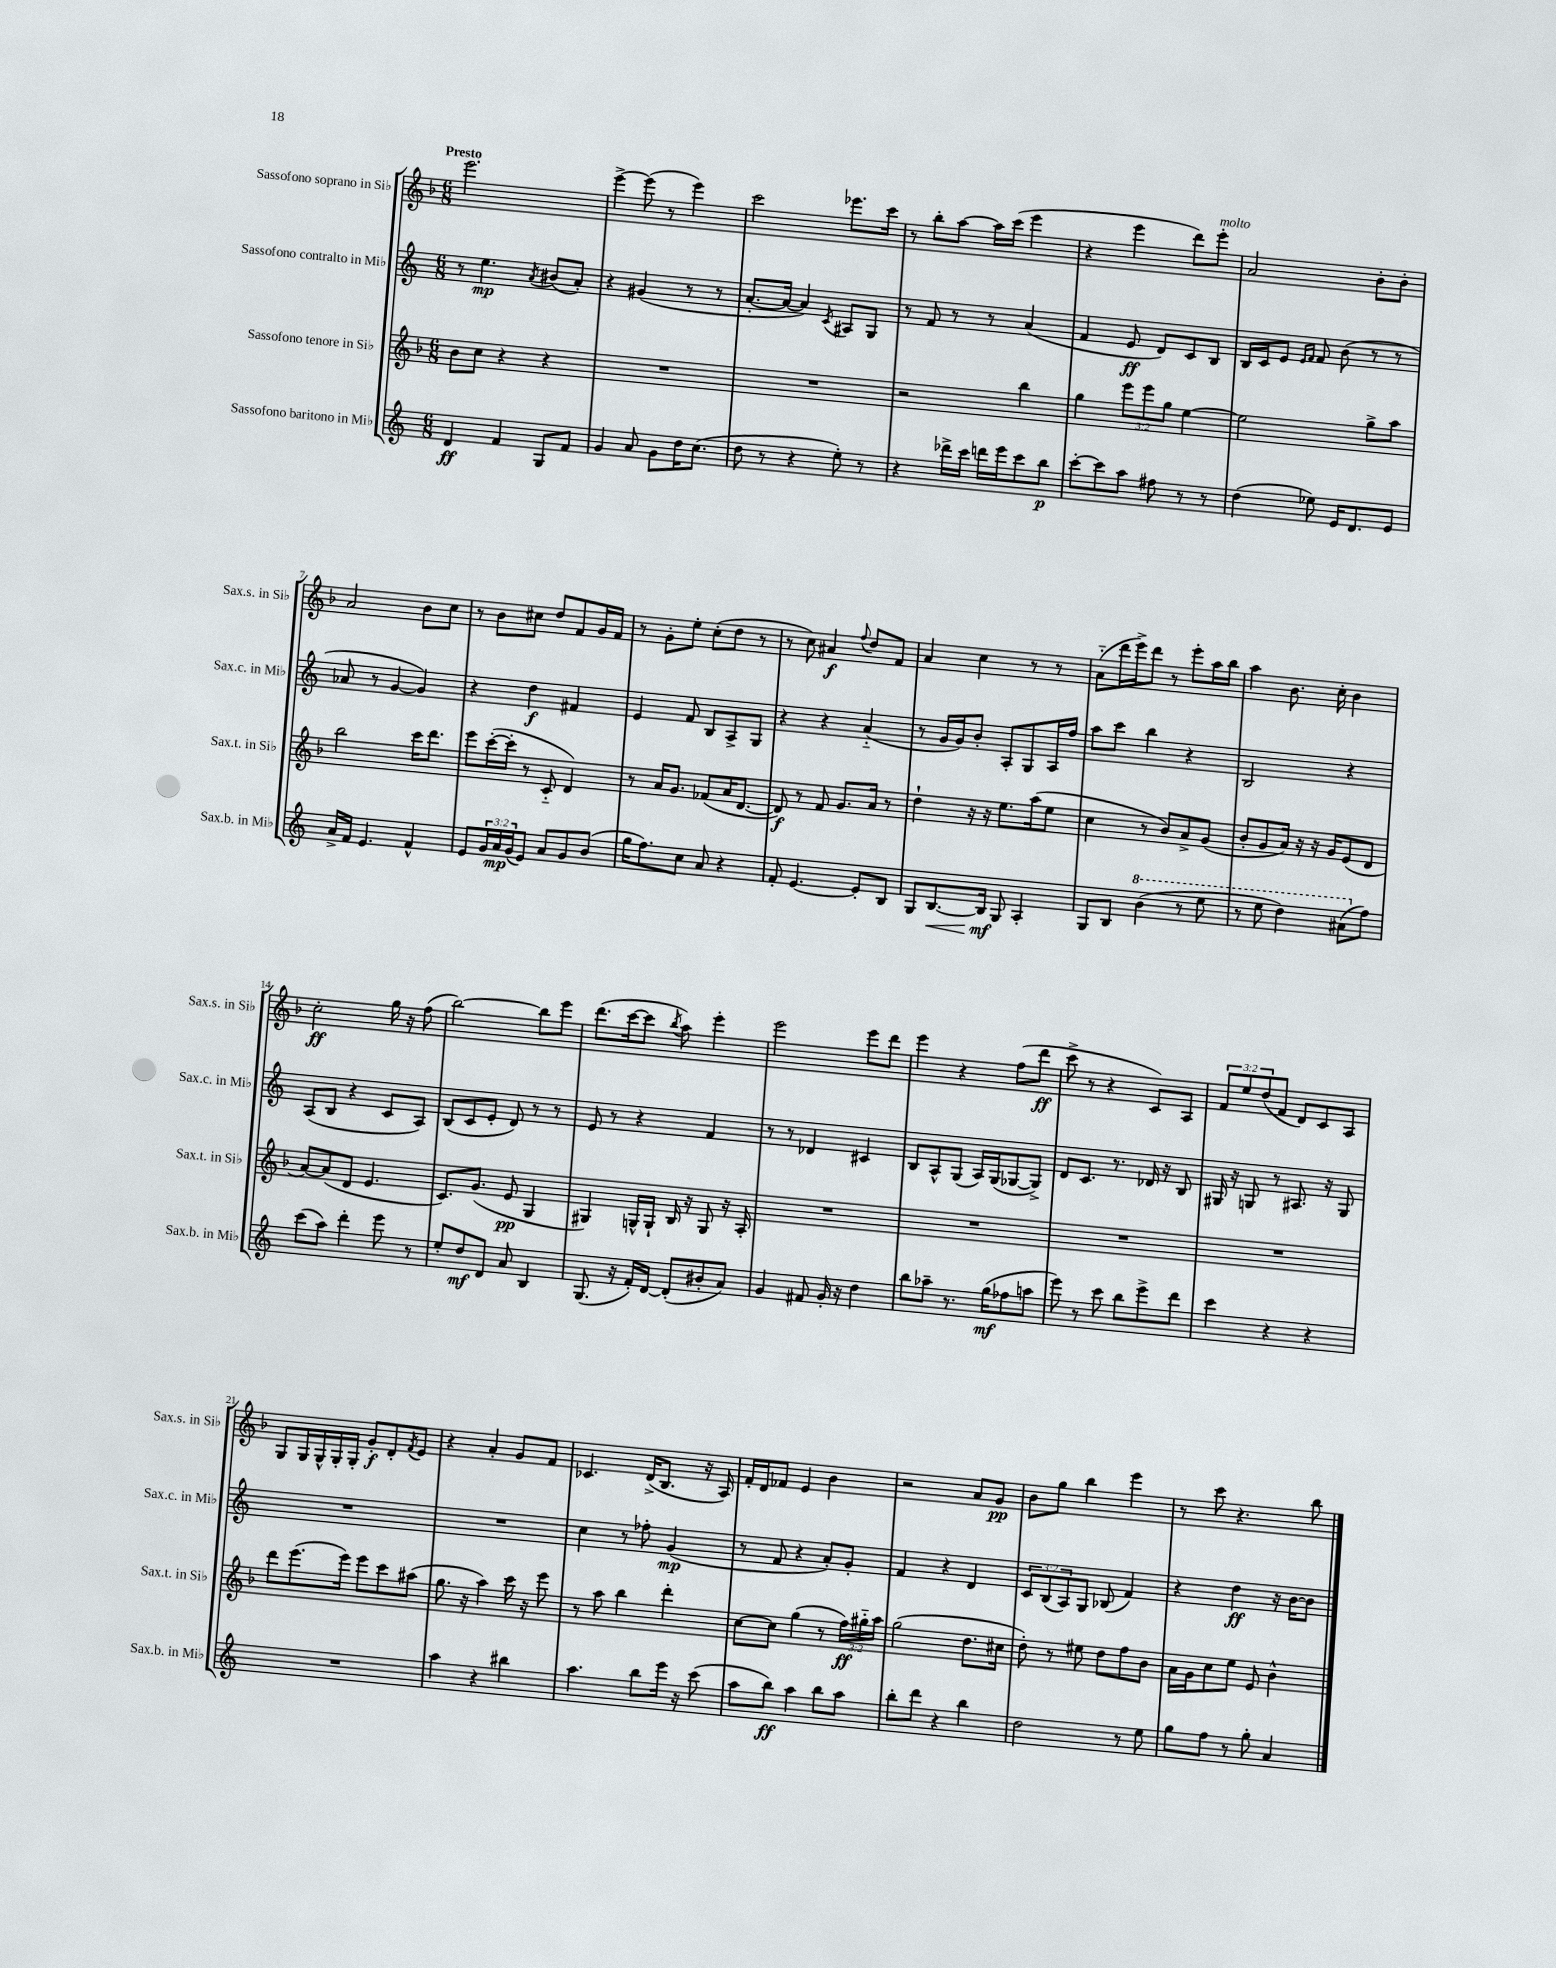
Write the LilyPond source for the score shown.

<<
\new StaffGroup <<
\new Staff = "s0" \with { instrumentName = "Sassofono soprano in Sib" shortInstrumentName = "Sax.s. in Sib" } {
    \clef treble \key f \major \numericTimeSignature \time 6/8 \override Staff.TupletNumber.text = #tuplet-number::calc-fraction-text \tempo "Presto"
    e'''2. |
    e'''4~-> e'''8( r8 e'''4) |
    c'''2 ees'''8. c'''16 |
    r8 bes''8-. a''8~ a''16 c'''16( e'''4 |
    r4 e'''4 d'''8) e'''8-.^\markup { \italic "molto" } |
    a'2 bes'8-. bes'8-. |
    a'2 bes'8 c''8 |
    r8 bes'8 cis''8 d''8 f'8 g'16 f'16 |
    r8 g'8-. e''8-. c''8-.( d''8 r8 |
    r8 c''8) ais'4\f \appoggiatura { f''8 } d''8 f'8 |
    a'4 c''4 r8 r8 |
    a'8-_( d'''16 e'''16->) d'''8 r8 e'''8-. a''16 bes''16 |
    a''4 bes'8. c''16-. bes'4 |
    c''2-.\ff g''16 r16 f''8( |
    bes''2~) bes''8 e'''8 |
    d'''8.( c'''16~ c'''8 \acciaccatura { bes''8 } a''8) e'''4-. |
    e'''2 e'''8 d'''8 |
    e'''4 r4 f''8( d'''8\ff |
    c'''8-> r8 r4 c'8) a8 |
    \tuplet 3/2 { f'8 e''8 d''8( } f'8 d'8) c'8 a8 |
    g8 g16 g16-^ g16-. g16-. g'8-.\f d'8-. \acciaccatura { f'8 } e'8 |
    r4 a'4-. g'8 f'8 |
    ces'4. d'16->( bes8. r16 a16) |
    f'16-. d'16 fes'8 e'4 bes'4 |
    r2 a'8 g'8\pp |
    bes'8 g''8 bes''4 e'''4 |
    r8 c'''8 r4. bes''8 \bar "|." |
}
\new Staff = "s1" \with { instrumentName = "Sassofono contralto in Mib" shortInstrumentName = "Sax.c. in Mib" } {
    \clef treble \key c \major \numericTimeSignature \time 6/8 \override Staff.TupletNumber.text = #tuplet-number::calc-fraction-text
    r8 e''4.\mp \acciaccatura { a'8 } bis'8( a'8-.) |
    r4 gis'4( r8 r8 |
    a'8.~-. a'16~ a'4) \acciaccatura { c'8 } ais8 g8 |
    r8 f'8 r8 r8 a'4( |
    f'4 e'8\ff d'8) c'8 b8 |
    b16 c'16 e'8 \grace { e'16 f'16 } f'8 b'8( r8 r8 |
    aes'8 r8 g'4~ g'4) |
    r4 d''4\f fis'4 |
    e'4 f'8 b8 a8-> g8 |
    r4 r4 a'4-_( |
    r8 g'16 g'16) b'8-. a8-. g8 a16 f''16 |
    a''8 c'''8 b''4 r4 |
    b2 r4 |
    a8( b8 r4 c'8 a8) |
    b8( c'8 e'8-. d'8) r8 r8 |
    e'8 r8 r4 f'4 |
    r8 r8 des'4 cis'4 |
    b8 a8-^ g8( a16) g16( ges8~ ges8->) |
    d'8 c'8. r8. des'16 r16 b8 |
    gis16 r16 g8 r8 ais8. r16 g8 |
    R2. |
    R2. |
    c''4 r8 fes''8-. g'4\mp( |
    r8 f'8 r4 a'8-.) g'8-. |
    f'4 r4 d'4 |
    \tuplet 3/2 { c'8 b8( a8) } g8 bes8( f'4) |
    r4 d''4\ff r16 b'16~ b'8 \bar "|." |
}
\new Staff = "s2" \with { instrumentName = "Sassofono tenore in Sib" shortInstrumentName = "Sax.t. in Sib" } {
    \clef treble \key f \major \numericTimeSignature \time 6/8 \override Staff.TupletNumber.text = #tuplet-number::calc-fraction-text
    bes'8 c''8 r4 r4 |
    R2. |
    R2. |
    r2 bes''4 |
    g''4 \tuplet 3/2 { e'''8 e'''8 g''8 } e''4~ |
    e''2 g''8-> a''8 |
    bes''2 c'''16 d'''8. |
    e'''8 c'''16~-.( c'''16-. r8 c'8-_ d'4) |
    r8 a'16 g'8. fes'8( a'16 d'8.~ |
    d'8\f) r8 f'8 g'8. a'16 r8 |
    d''4-! r16 r16 e''8. a''16( e''8 |
    c''4 r8 bes'8) a'8-> g'8( |
    bes'8-. g'8 a'16) r16 r16 g'16 e'8( d'8 |
    a'8~) a'8( d'8 e'4. |
    c'8.) g'8.( e'8\pp g4 |
    gis4) g16-^ g16-! bes16 r16 g8 r16 a16-. |
    R2. |
    R2. |
    R2. |
    R2. |
    d'''8 e'''8.( e'''16) e'''8 c'''8 ais''8( |
    g''8. r16 a''4) c'''16 r16 e'''8 |
    r8 a''8 bes''4 d'''4-. |
    c''8~ c''8 g''4( r8 \tuplet 3/2 { f''16\ff) gis''16-_ a''16 } |
    g''2( d''8. cis''16 |
    d''8-.) r8 eis''8 d''8 f''8 bes'8 |
    a'16 g'16 c''8 e''8 e'8 bes'4-^ \bar "|." |
}
\new Staff = "s3" \with { instrumentName = "Sassofono baritono in Mib" shortInstrumentName = "Sax.b. in Mib" } {
    \clef treble \key c \major \numericTimeSignature \time 6/8 \override Staff.TupletNumber.text = #tuplet-number::calc-fraction-text
    d'4\ff f'4 g8 f'8 |
    g'4 a'8 g'8 d''16 c''8.( |
    d''8 r8 r4 e''8-.) r8 |
    r4 des'''16-> c'''16 d'''16 e'''16 c'''8 b''8\p |
    c'''8~-. c'''8 a''8 fis''8 r8 r8 |
    d''4( ees''8) e'16 d'8. e'8 |
    a'16-> f'16 e'4. f'4-^ |
    e'8 \tuplet 3/2 { g'16 a'16\mp g'16( } e'8) a'8 g'8 b'8( |
    g''16 f''8.) c''8 a'8 r4 |
    f'8-. e'4.~ e'8-. b8 |
    g8 b8.~\< b16\mf\! g8 a4-. |
    g8 b8 \ottava #1 b''4( r8 e'''8 |
    r8 e'''8 d'''4) ais''8( \ottava #0 f''8) |
    c'''8( a''8) d'''4-. e'''8 r8 |
    e''8-. d''8\mf d'8 a'8 b4 |
    g8.( r16 f'16-.) d'16~ d'8-.( bis'8-. a'8) |
    g'4 fis'8 g'16-. r16 d''4 |
    b''8 aes''8-- r8. g''16\mf( fes''8 a''8 |
    e'''8) r8 c'''8 b''8 e'''8-> d'''8 |
    c'''4 r4 r4 |
    R2. |
    a''4 r4 bis''4 |
    a''4. b''8 e'''16 r16 c'''8( |
    a''8 b''8\ff) a''4 b''8 a''8 |
    b''8-. d'''8 r4 b''4 |
    d''2 r8 e''8 |
    g''8 f''8 r8 g''8-. a'4 \bar "|." |
}
>>
>>
